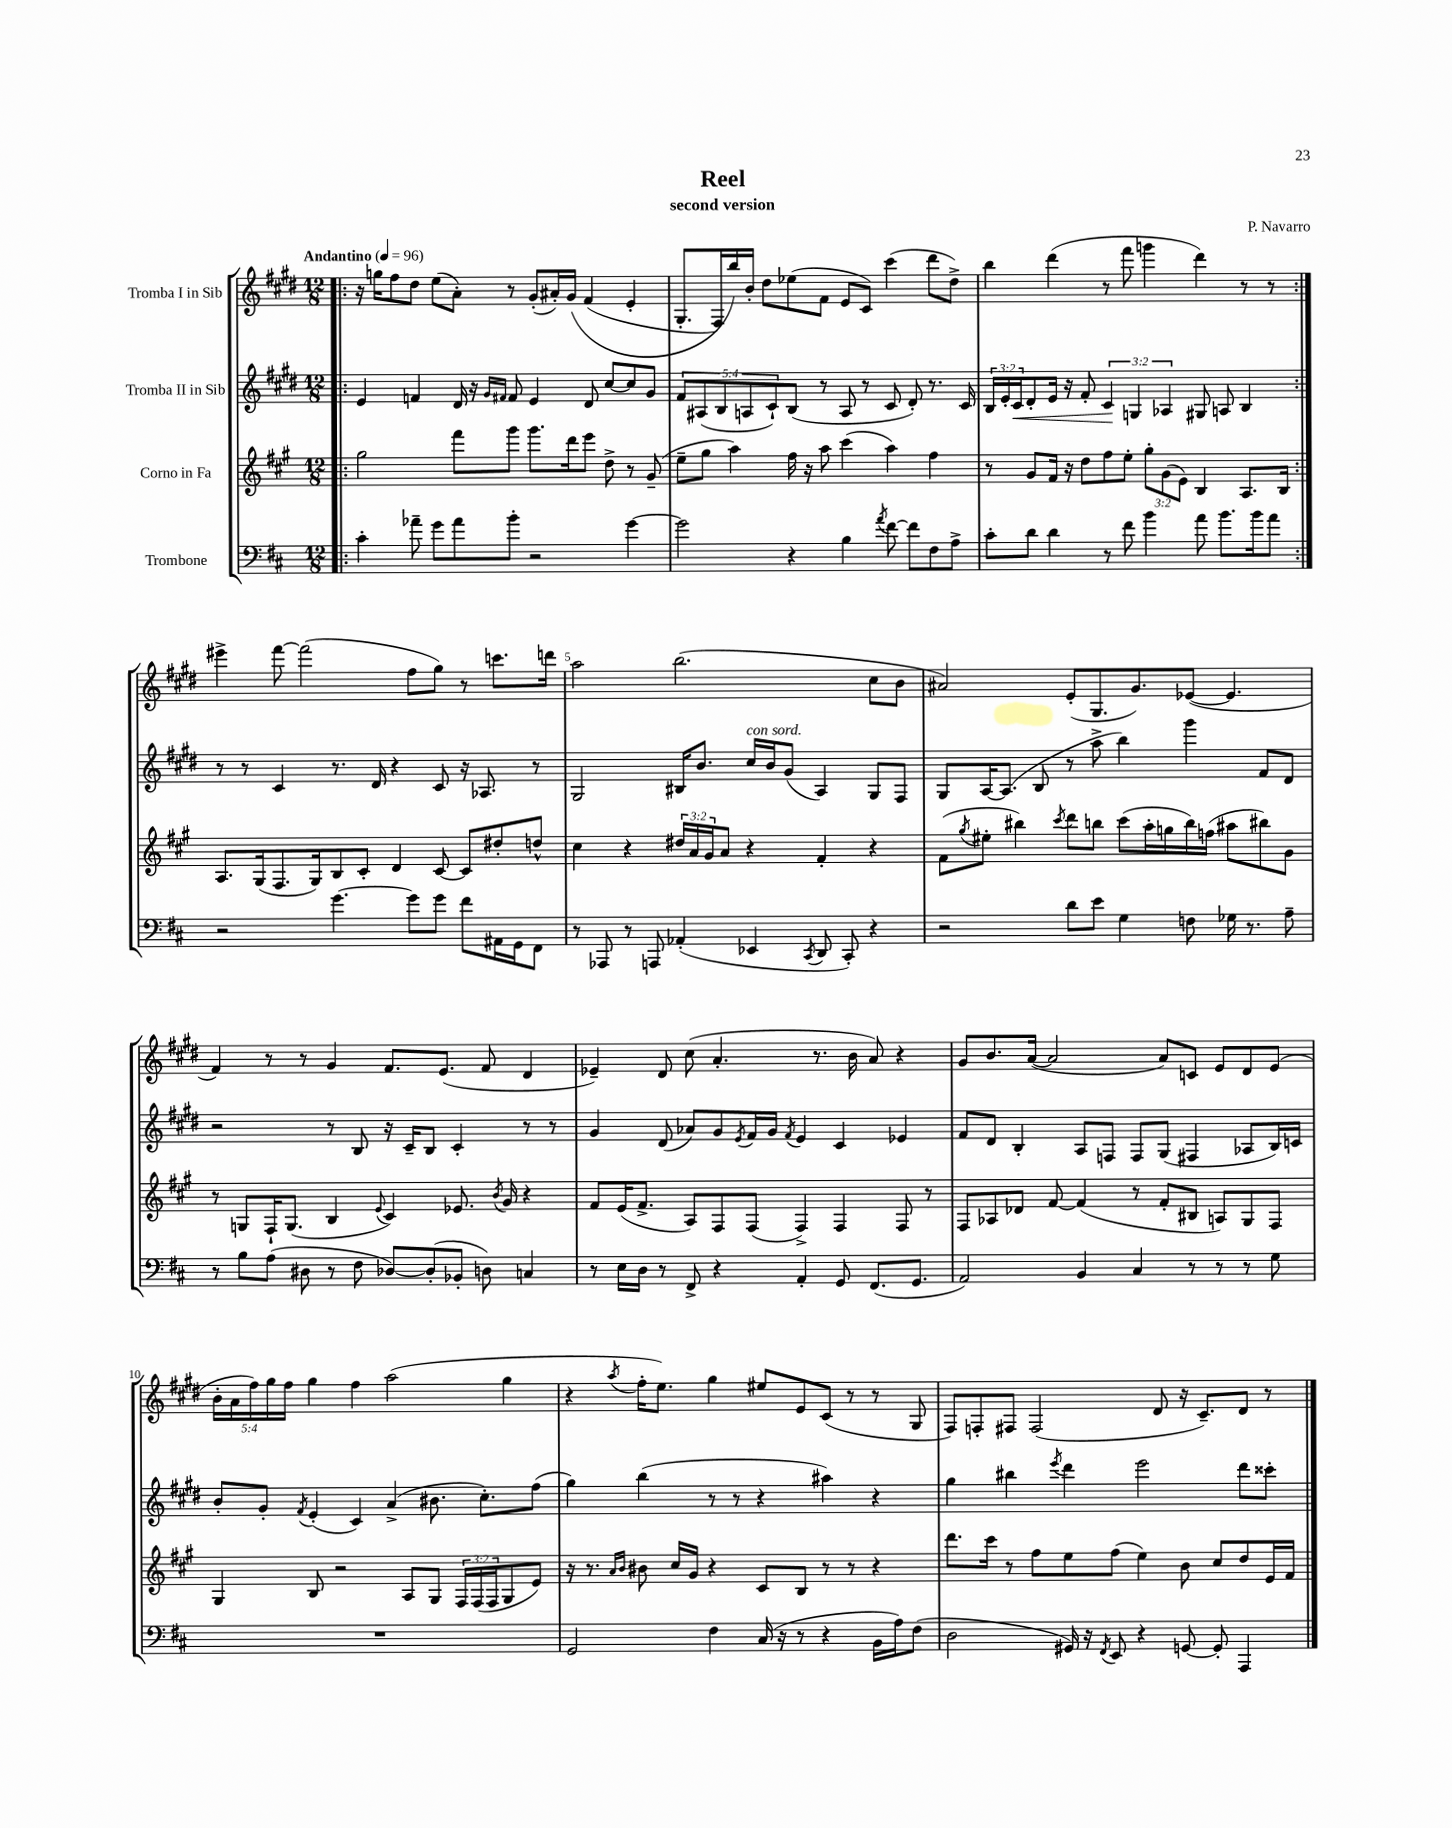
\header { title = "Reel" composer = "P. Navarro" subtitle = "second version" }
<<
\new StaffGroup <<
\new Staff = "s0" \with { instrumentName = "Tromba I in Sib" } {
    \clef treble \key e \major \numericTimeSignature \time 12/8 \override Staff.TupletNumber.text = #tuplet-number::calc-fraction-text \tempo "Andantino" 4 = 96
    \repeat volta 2 { \bar ".|:" r16 g''16 fis''8 dis''8 e''8( a'8-.) r8 gis'8-.( ais'16-.) gis'16\( fis'4( e'4-. |
    gis8.-. fis16) b''16\) b'16-. dis''8 ees''8( fis'8 e'8 cis'8) cis'''4( dis'''8 dis''8->) |
    b''4 dis'''4( r8 fis'''8 g'''4 dis'''4) r8 r8 | }
    eis'''4-> fis'''8~ fis'''2( fis''8 gis''8) r8 c'''8. d'''16 |
    a''2 b''2.( cis''8 b'8 |
    ais'2) e'8-.( gis8. gis'8.) ees'8~( ees'4. |
    fis'4) r8 r8 gis'4 fis'8. e'8.( fis'8 dis'4 |
    ees'4--) dis'8 cis''8( a'4.-. r8. b'16 a'8) r4 |
    gis'8 b'8. a'16~( a'2 a'8) c'8 e'8 dis'8 e'8( |
    \tuplet 5/4 { b'16-. a'16 fis''16) gis''16 fis''16 } gis''4 fis''4 a''2( gis''4 |
    r4 \acciaccatura { a''8 } fis''16-. e''8.) gis''4 eis''8 e'8 cis'8( r8 r8 gis8 |
    fis8) f8-. fis8 fis2( dis'8 r16 cis'8.--) dis'8 r8 \bar "|." |
}
\new Staff = "s1" \with { instrumentName = "Tromba II in Sib" } {
    \clef treble \key e \major \numericTimeSignature \time 12/8 \override Staff.TupletNumber.text = #tuplet-number::calc-fraction-text
    \repeat volta 2 { \bar ".|:" e'4 f'4 dis'16 r16 \grace { gis'16 fis'16 } fis'8 e'4 dis'8 cis''8~ cis''8 gis'8 |
    \tuplet 5/4 { fis'8 ais8( b8 a8 cis'8-!) } b8( r8 a8 r8 cis'8 dis'8-.) r8. cis'16 |
    \tuplet 3/2 { b16 e'16-. cis'16\< } dis'8-. e'16 r16 fis'8-. \tuplet 3/2 { cis'4\! g4 aes4 } gis8 a8 b4 | }
    r8 r8 cis'4 r8. dis'16 r4 cis'8 r16 aes8. r8 |
    gis2 bis16 b'8. cis''16^\markup { \italic "con sord." } b'16 gis'8( a4) gis8 fis8 |
    gis8 a16~ a8.( b8 r8 a''8-> b''4) gis'''4 fis'8 dis'8 |
    r2 r8 b8 r16 cis'16-- b8 cis'4-. r8 r8 |
    gis'4 dis'8( aes'8) gis'8 \acciaccatura { e'8 } fis'16 gis'16 \acciaccatura { fis'8 } e'4 cis'4 ees'4 |
    fis'8 dis'8 b4-. a8 f8 f8 gis8( fis4 aes8 b16) c'16 |
    b'8-. gis'8-. \acciaccatura { fis'8 } e'4-.( cis'4) a'4->( bis'8. cis''8.-.) fis''8( |
    gis''4) b''4( r8 r8 r4 ais''4) r4 |
    gis''4 bis''4 \acciaccatura { e'''8 } dis'''4 e'''2 dis'''8 cisis'''8-. \bar "|." |
}
\new Staff = "s2" \with { instrumentName = "Corno in Fa" } {
    \clef treble \key a \major \numericTimeSignature \time 12/8 \override Staff.TupletNumber.text = #tuplet-number::calc-fraction-text
    \repeat volta 2 { \bar ".|:" gis''2 fis'''8 gis'''8 gis'''8. d'''16 e'''8 d''8-> r8 gis'8--( |
    e''8-- gis''8 a''4) fis''16 r16 a''8 cis'''4( a''4) fis''4 |
    r8 gis'8 fis'16 r16 d''8 fis''8 e''8-. \tuplet 3/2 { gis''8-. gis'8( e'8) } b4 a8. b16 | }
    a8. gis16( fis8. gis16) b8 cis'8-. d'4 cis'8~ cis'8 dis''8-. d''8-^ |
    cis''4 r4 \tuplet 3/2 { dis''16 a'16 gis'16 } a'8 r4 fis'4-. r4 |
    fis'8( \acciaccatura { gis''8 } eis''8-. bis''4) \acciaccatura { cis'''8 } d'''8 b''8 cis'''8( a''16-. g''16 b''16) f''16( ais''8 bis''8) gis'8 |
    r8 g8 fis16-! g8.( b4 \appoggiatura { e'8 } cis'4) ees'8. \acciaccatura { b'8 } gis'16 r4 |
    fis'8 e'16( fis'8.-> a8) fis8 fis8( fis4->) fis4 fis8 r8 |
    fis8 aes8 des'8 fis'8~ fis'4( r8 fis'8-. bis8 a8) gis8 fis8 |
    gis4 b8 r2 a8 gis8 \tuplet 3/2 { fis16 fis16( fis16 } gis8 e'8) |
    r16 r8. \grace { a'16 b'16 } bis'8 cis''16 gis'16 r4 cis'8 b8 r8 r8 r4 |
    d'''8. cis'''16 r8 fis''8 e''8 fis''8( e''4) b'8 cis''8 d''8 e'16 fis'16 \bar "|." |
}
\new Staff = "s3" \with { instrumentName = "Trombone" } {
    \clef bass \key d \major \numericTimeSignature \time 12/8
    \repeat volta 2 { \bar ".|:" cis'4-. aes'8-- g'8 aes'8 b'8-. r2 g'4~ |
    g'2 r4 b4 \acciaccatura { a'8 } fis'8~ fis'8 fis8 a8-> |
    cis'8-. d'8 d'4 r8 fis'8 b'4 a'8 b'8. b'16 a'8 | }
    r2 g'4.~ g'8 g'8 fis'8 ais,16 g,16 fis,8 |
    r8 aes,,8 r8 a,,8 aes,4-.( ees,4 \acciaccatura { cis,8 } d,8 cis,8-.) r4 |
    r2 d'8 e'8 g4 f8 ges16 r8. a8-- |
    r8 b8 a8( dis8 r8 fis8 des8~) des8-.( bes,8-. d8) c4 |
    r8 e16 d16 r8 fis,8-> r4 a,4-. g,8 fis,8.( g,8. |
    a,2) b,4 cis4 r8 r8 r8 g8 |
    R1. |
    g,2 fis4 cis16( r16 r8 r4 b,16 a16) fis8( |
    d2 gis,16) r16 \acciaccatura { fis,8 } e,8 r4 g,8~ g,8-. a,,4 \bar "|." |
}
>>
>>
\layout { \context { \Score \override BarNumber.break-visibility = ##(#f #t #t) barNumberVisibility = #(every-nth-bar-number-visible 5) } }
